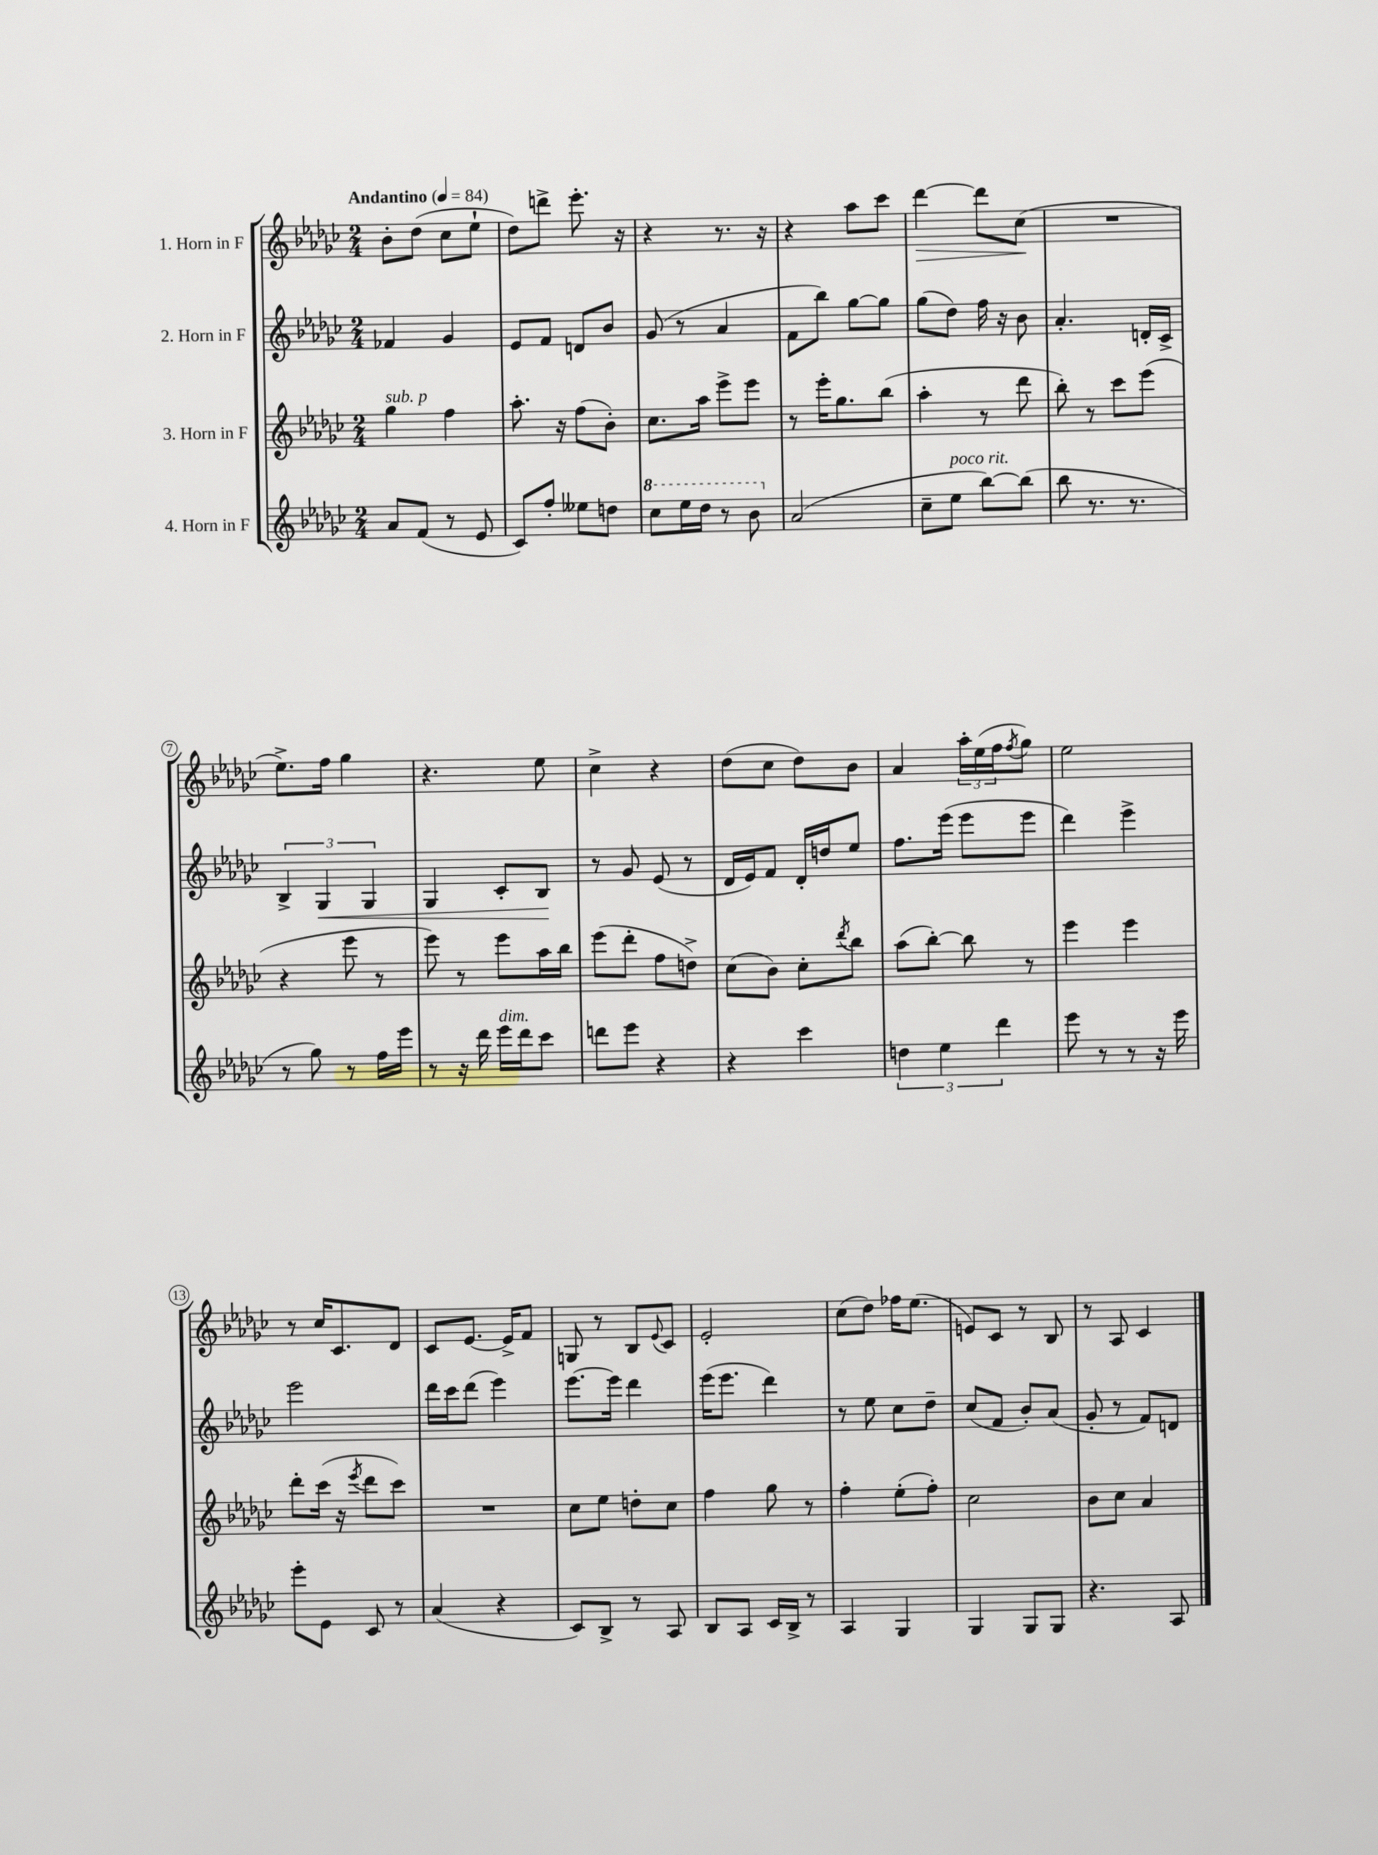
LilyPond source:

<<
\new StaffGroup <<
\new Staff = "s0" \with { instrumentName = "1. Horn in F" } {
    \clef treble \key ges \major \numericTimeSignature \time 2/4 \tempo "Andantino" 4 = 84
    bes'8-. des''8( ces''8 ees''8-! |
    des''8) d'''8-> ees'''8.-. r16 |
    r4 r8. r16 |
    r4 aes''8 ces'''8 |
    des'''4~\> des'''8 ces''8\!( |
    R2 |
    ees''8.->) f''16 ges''4 |
    r4. ees''8 |
    ces''4-> r4 |
    des''8( ces''8 des''8) bes'8 |
    aes'4 \tuplet 3/2 { aes''16-. ees''16( f''16 } \acciaccatura { f''8 } ges''8) |
    ees''2 |
    r8 ces''16 ces'8. des'8 |
    ces'8 ees'8.~ ees'16-> f'8 |
    g8 r8 bes8 \appoggiatura { ees'8 } ces'8 |
    ees'2-. |
    ces''8( des''8) fes''16 ees''8.( |
    e'8) ces'8 r8 bes8 |
    r8 aes8 ces'4 \bar "|." |
}
\new Staff = "s1" \with { instrumentName = "2. Horn in F" } {
    \clef treble \key ges \major \numericTimeSignature \time 2/4
    fes'4 ges'4 |
    ees'8 f'8 d'8 bes'8 |
    ges'8( r8 aes'4 |
    f'8 bes''8) ges''8~ ges''8 |
    ges''8( des''8) f''16 r16 bes'8 |
    aes'4.-. d'16-. ces'16-> |
    \tuplet 3/2 { bes4-> ges4\< ges4 } |
    ges4 ces'8-. bes8\! |
    r8 ges'8 ees'8( r8 |
    des'16 ees'16) f'8 des'16-. d''16 ees''8 |
    f''8. ees'''16( ees'''8 ees'''8 |
    des'''4) ees'''4-> |
    ees'''2 |
    des'''16 ces'''16 des'''8( ees'''4) |
    ees'''8.~ ees'''16 des'''4 |
    ees'''16( ees'''8. des'''4) |
    r8 ees''8 ces''8 des''8-- |
    ces''8( f'8 bes'8-.) aes'8( |
    ges'8-. r8 f'8) d'8 \bar "|." |
}
\new Staff = "s2" \with { instrumentName = "3. Horn in F" } {
    \clef treble \key ges \major \numericTimeSignature \time 2/4
    ges''4^\markup { \italic "sub. p" } f''4 |
    aes''8.-. r16 f''8( bes'8-.) |
    ces''8. aes''16 ees'''8-> ees'''8 |
    r8 ees'''16-. ges''8. bes''8( |
    aes''4-. r8 des'''8 |
    bes''8-.) r8 ces'''8 ees'''8( |
    r4 ees'''8 r8 |
    ees'''8) r8 ees'''8 aes''16 bes''16 |
    ees'''8( des'''8-. f''8 d''8->) |
    ces''8( bes'8) ces''8-. \acciaccatura { des'''8 } bes''8 |
    aes''8( bes''8~-.) bes''8 r8 |
    ees'''4 ees'''4 |
    des'''8-. ces'''16( r16 \acciaccatura { ees'''8 } des'''8 ces'''8) |
    R2 |
    ces''8 ees''8 d''8-. ces''8 |
    f''4 ges''8 r8 |
    f''4-. ees''8-.( f''8-.) |
    ces''2 |
    bes'8 ces''8 aes'4 \bar "|." |
}
\new Staff = "s3" \with { instrumentName = "4. Horn in F" } {
    \clef treble \key ges \major \numericTimeSignature \time 2/4
    aes'8 f'8( r8 ees'8 |
    ces'8) f''8-. eeses''8 d''8 |
    \ottava #1 ces'''8 ees'''16 des'''16 r8 bes''8 \ottava #0 |
    aes'2( |
    ces''8-- ees''8^\markup { \italic "poco rit." } bes''8~) bes''8( |
    bes''8 r8. r8. |
    r8 ges''8) r8 f''16 ees'''16 |
    r8 r16 des'''16 ees'''16^\markup { \italic "dim." } des'''16 ces'''8 |
    d'''8 ees'''8 r4 |
    r4 ces'''4 |
    \tuplet 3/2 { d''4 ees''4 des'''4 } |
    ees'''8 r8 r8 r16 ees'''16 |
    ees'''8-. ees'8 ces'8 r8 |
    aes'4( r4 |
    ces'8) bes8-> r8 aes8 |
    bes8 aes8 ces'16 bes16-> r8 |
    aes4 ges4 |
    ges4 ges8 ges8 |
    r4. aes8 \bar "|." |
}
>>
>>
\layout { \context { \Score \override BarNumber.stencil = #(make-stencil-circler 0.1 0.3 ly:text-interface::print) } }
